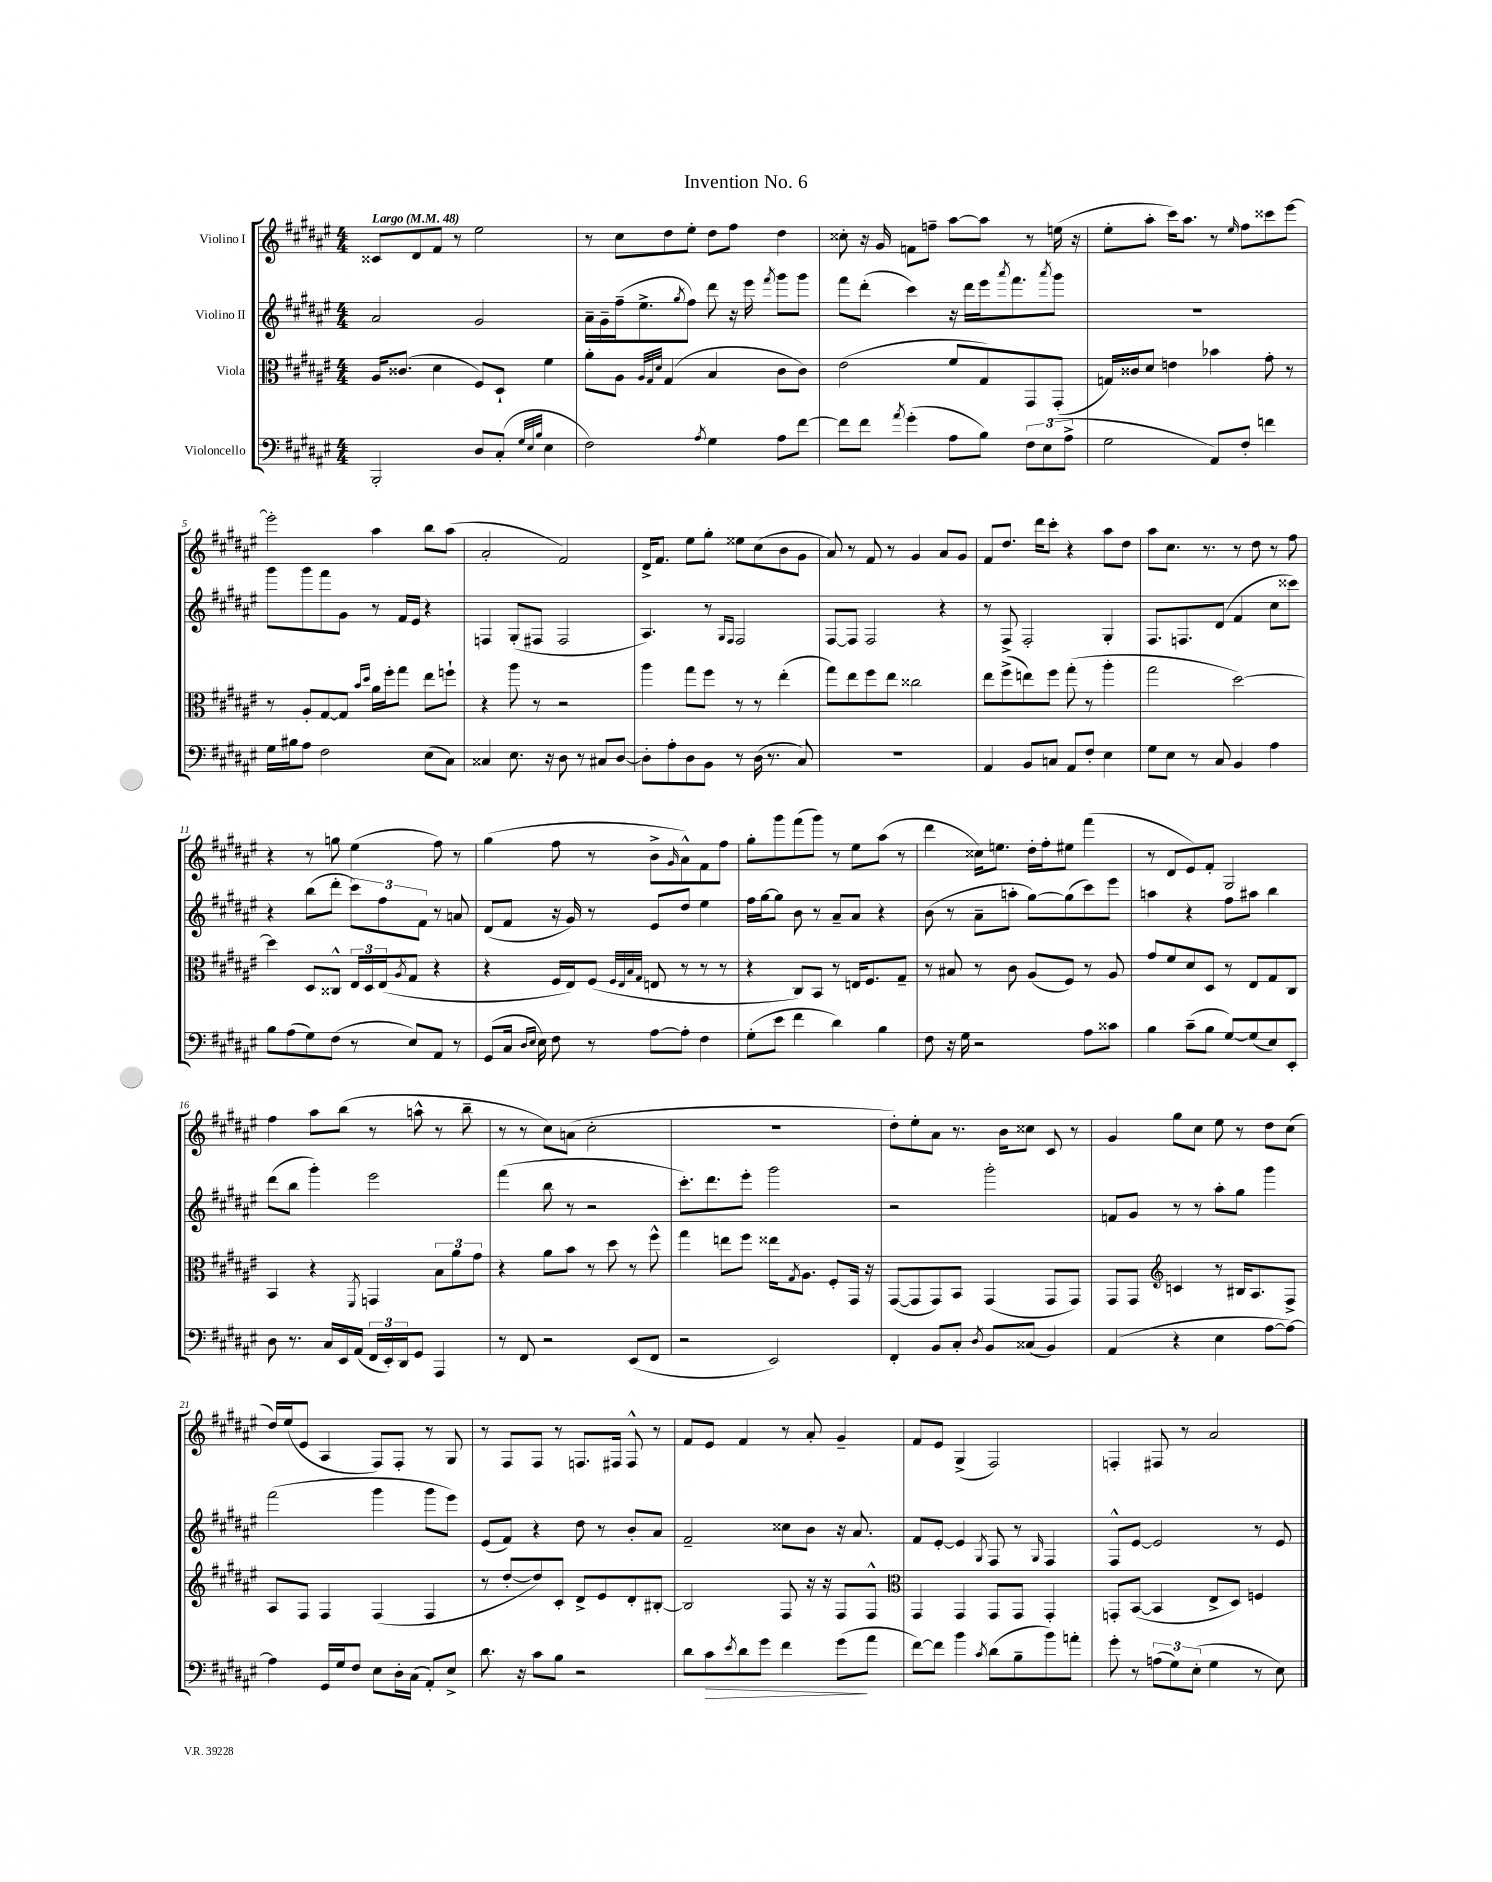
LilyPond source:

\header { title = "Invention No. 6" }
<<
\new StaffGroup <<
\new Staff = "s0" \with { instrumentName = "Violino I" } {
    \clef treble \key fis \major \numericTimeSignature \time 4/4 \tempo "Largo" 4 = 48
    cisis'8 dis'8 fis'8 r8 eis''2 |
    r8 cis''8 dis''8 eis''8-. dis''8 fis''8 dis''4 |
    cisis''8-. r16 gis'16 f'8 f''8-- ais''8~ ais''8 r8 e''16( r16 |
    eis''8-. ais''8-. cis'''16) ais''8. r8 \grace { eis''16 } fis''8 cisis'''8 eis'''8~ |
    eis'''2-. ais''4 b''8 ais''8( |
    ais'2-. fis'2) |
    dis'16-> fis'8. eis''8 gis''8-. eisis''8 cis''8( b'8 gis'8 |
    ais'8) r8 fis'8 r8 gis'4 ais'8 gis'8 |
    fis'8 dis''8. dis'''16 cis'''8-. r4 ais''8 dis''8 |
    ais''8 cis''8. r8. r8 dis''8 r8 fis''8 |
    r4 r8 g''8 eis''4( fis''8) r8 |
    gis''4( fis''8 r8 b'8-> \grace { gis'16 } ais'8-^) fis'8 fis''8 |
    gis''8-. gis'''8 fis'''8( gis'''8) r8 eis''8 ais''8( r8 |
    dis'''4 cisis''16) e''8. dis''16-. fis''16-. eis''8 fis'''4( |
    r8 dis'8 eis'8) fis'8-. gis2 |
    fis''4 ais''8 b''8( r8 a''8-^ r8 b''8-- |
    r8 r8 cis''8) a'8( cis''2-. |
    R1 |
    dis''8-.) eis''8-. ais'8 r8. b'16 cisis''8 cis'8 r8 |
    gis'4 gis''8 cis''8 eis''8 r8 dis''8 cis''8( |
    dis''16) eis''16( eis'8 ais4 fis8) fis8-. r8 gis8 |
    r8 fis8 fis8 r8 f8. fis16 fis8-^ r8 |
    fis'8 eis'8 fis'4 r8 ais'8-. gis'4-- |
    fis'8 eis'8 gis4->( fis2) |
    f4-. fis8 r8 ais'2 \bar "|." |
}
\new Staff = "s1" \with { instrumentName = "Violino II" } {
    \clef treble \key fis \major \numericTimeSignature \time 4/4
    ais'2 gis'2 |
    ais'16-- gis'16-- fis''16--( eis''8.-> \acciaccatura { gis''8 } fis''8) dis'''8 r16 eis'''16 \acciaccatura { fis'''8 } gis'''8 gis'''8 |
    fis'''8 dis'''8-.( cis'''4) r16 dis'''16 eis'''16 \acciaccatura { ais'''8 } fis'''8. \acciaccatura { ais'''8 } gis'''8 |
    R1 |
    gis'''8 gis'''8 fis'''8 gis'8 r8 fis'16 eis'16 r4 |
    f4 gis8-.( fis8 fis2 |
    ais4.) r8 \grace { gis16 fis16 } fis2 |
    fis8~ fis8 fis2 r4 |
    r8 fis8-> fis2-. gis4-. |
    fis8. f8. dis'8( fis'4 cis''8 cisis'''8) |
    r4 b''8( dis'''8-. \tuplet 3/2 { cis'''8) fis''8 fis'8 } r8 a'8 |
    dis'8( fis'8 r16 gis'16) r8 eis'8 dis''8 eis''4 |
    fis''16 gis''16~ gis''8 b'8 r8 ais'8-- ais'8 r4 |
    b'8( r8 ais'8-- a''8-. gis''8~) gis''8( cis'''8) eis'''8 |
    a''4 r4 fis''8 ais''8 b''4 |
    dis'''8( b''8 gis'''4-.) eis'''2 |
    fis'''4( b''8 r8 r2 |
    cis'''8.-.) dis'''8. eis'''8-. gis'''2 |
    r2 gis'''2-. |
    f'8 gis'8 r8 r8 ais''8-. gis''8 gis'''4 |
    fis'''2( gis'''4 gis'''8 eis'''8) |
    eis'8( fis'8) r4 dis''8 r8 b'8-. ais'8 |
    fis'2-- cisis''8 b'8 r16 ais'8. |
    fis'8 eis'8~-. eis'4 \acciaccatura { gis8 } fis8 r8 \grace { gis16 } fis4 |
    fis8-^ eis'8~ eis'2 r8 eis'8 \bar "|." |
}
\new Staff = "s2" \with { instrumentName = "Viola" } {
    \clef alto \key fis \major \numericTimeSignature \time 4/4
    ais16 cisis'8.( dis'4 fis8) dis8-! fis'4 |
    ais'8-. ais8 \grace { ais32 gis32 dis'32 } gis4( b4 cis'8 cis'8) |
    eis'2( fis'8 gis8) gis,8 gis,8-.( |
    g16) cisis'16 dis'8 e'4 bes'4 gis'8-. r8 |
    r8 ais8-. gis8~ gis8 \grace { b'16 dis''16 } ais'16 fis''16-. gis''8 eis''8 f''8-! |
    r4 ais''8 r8 r2 |
    ais''4 gis''8 fis''8 r8 r8 eis''4-.( |
    gis''8) eis''8 fis''8 eis''8 cisis''2 |
    eis''8 fis''8->( e''8) fis''8 gis''8-.( r8 ais''4-. |
    gis''2 dis''2~) |
    dis''4 dis8 cisis8-^ \tuplet 3/2 { eis16 dis16 eis16( } \acciaccatura { ais8 } gis8 r4 |
    r4 fis16 eis16) fis8( \grace { fis32 eis32 b32 gis32 } e8 r8 r8 r8 |
    r4 cis8) b,8 r8 e16 fis8. gis8-- |
    r8 bis8 r8 cis'8 ais8( fis8) r8 ais8 |
    gis'8 fis'8 dis'8 dis8 r8 eis8 gis8 cis8 |
    b,4 r4 \acciaccatura { fis,8 } g,4 \tuplet 3/2 { b8 ais'8 gis'8 } |
    r4 ais'8 b'8 r8 dis''8 r8 fis''8-^ |
    gis''4 e''8 fis''8 eisis''16 \acciaccatura { gis8 } ais8. fis8-. gis,16 r16 |
    gis,8~( gis,8 gis,8) b,8 gis,4( gis,8 gis,8) |
    gis,8 gis,8 \clef treble c'4 r8 bis16 ais8. fis8-> |
    ais8 fis8 fis4 fis4( fis4 |
    r8 dis''8~-. dis''8) cis'8-. dis'8-> eis'8 dis'8-. bis8~-. |
    bis2 fis8 r16 r16 fis8 fis8-^ |
    \clef alto gis,4 gis,4 gis,8 gis,8 gis,4-. |
    g,8-. b,8~( b,4 eis8-> dis8) f4 \bar "|." |
}
\new Staff = "s3" \with { instrumentName = "Violoncello" } {
    \clef bass \key fis \major \numericTimeSignature \time 4/4
    b,,2-. dis8 cis8-.( \grace { gis32 eis32 b32 } eis4 |
    fis2) \acciaccatura { ais8 } gis4 ais8 fis'8~ |
    fis'8 fis'8 \acciaccatura { ais'8 } gis'4-.( ais8 b8) \tuplet 3/2 { fis8 eis8( ais8-> } |
    gis2 ais,8) fis8-. f'4 |
    gis16 bis16 ais8 fis2 eis8( cis8) |
    cisis4 eis8. r16 dis8 r8 cis8 dis8~ |
    dis8-. ais8-. dis8 b,8 r8 dis16( r8. cis8) |
    R1 |
    ais,4 b,8 c8 ais,8 fis8-. eis4 |
    gis8 eis8 r8 cis8 b,4 ais4 |
    b8 ais8( gis8) fis8( r8 eis8) ais,8 r8 |
    gis,8( cis16 \grace { dis16 eis16 } eis16) fis8 r8 ais8~ ais8-. fis4 |
    gis8-.( eis'8 fis'4 dis'4) b4 |
    fis8 r16 gis16 r2 ais8 cisis'8 |
    b4 cis'8--( b8 gis8~) gis8( eis8) eis,8-. |
    dis8 r8. cis16 eis,16 ais,16( \tuplet 3/2 { fis,16 eis,16-.) dis,16 } gis,8 ais,,4 |
    r8 fis,8 r2 eis,8( fis,8 |
    r2 eis,2) |
    fis,4-. b,8 cis8-. \acciaccatura { dis8 } b,8 cisis8( b,4) |
    ais,4( r4 eis4 ais8~ ais8~) |
    ais4 gis,16 gis16 fis8 eis8 dis16-. cis16( ais,8-.) eis8-> |
    dis'8. r16 cis'8 b8 r2 |
    dis'8 cis'8\> \acciaccatura { eis'8 } dis'8 gis'8 fis'4 gis'8\!( ais'8 |
    fis'8~) fis'8 b'4 \acciaccatura { cis'8 } dis'8( b8-- b'8) a'8-. |
    gis'8-. r8 \tuplet 3/2 { a8( gis8) eis8-.( } gis4 r8 eis8) \bar "|." |
}
>>
>>
